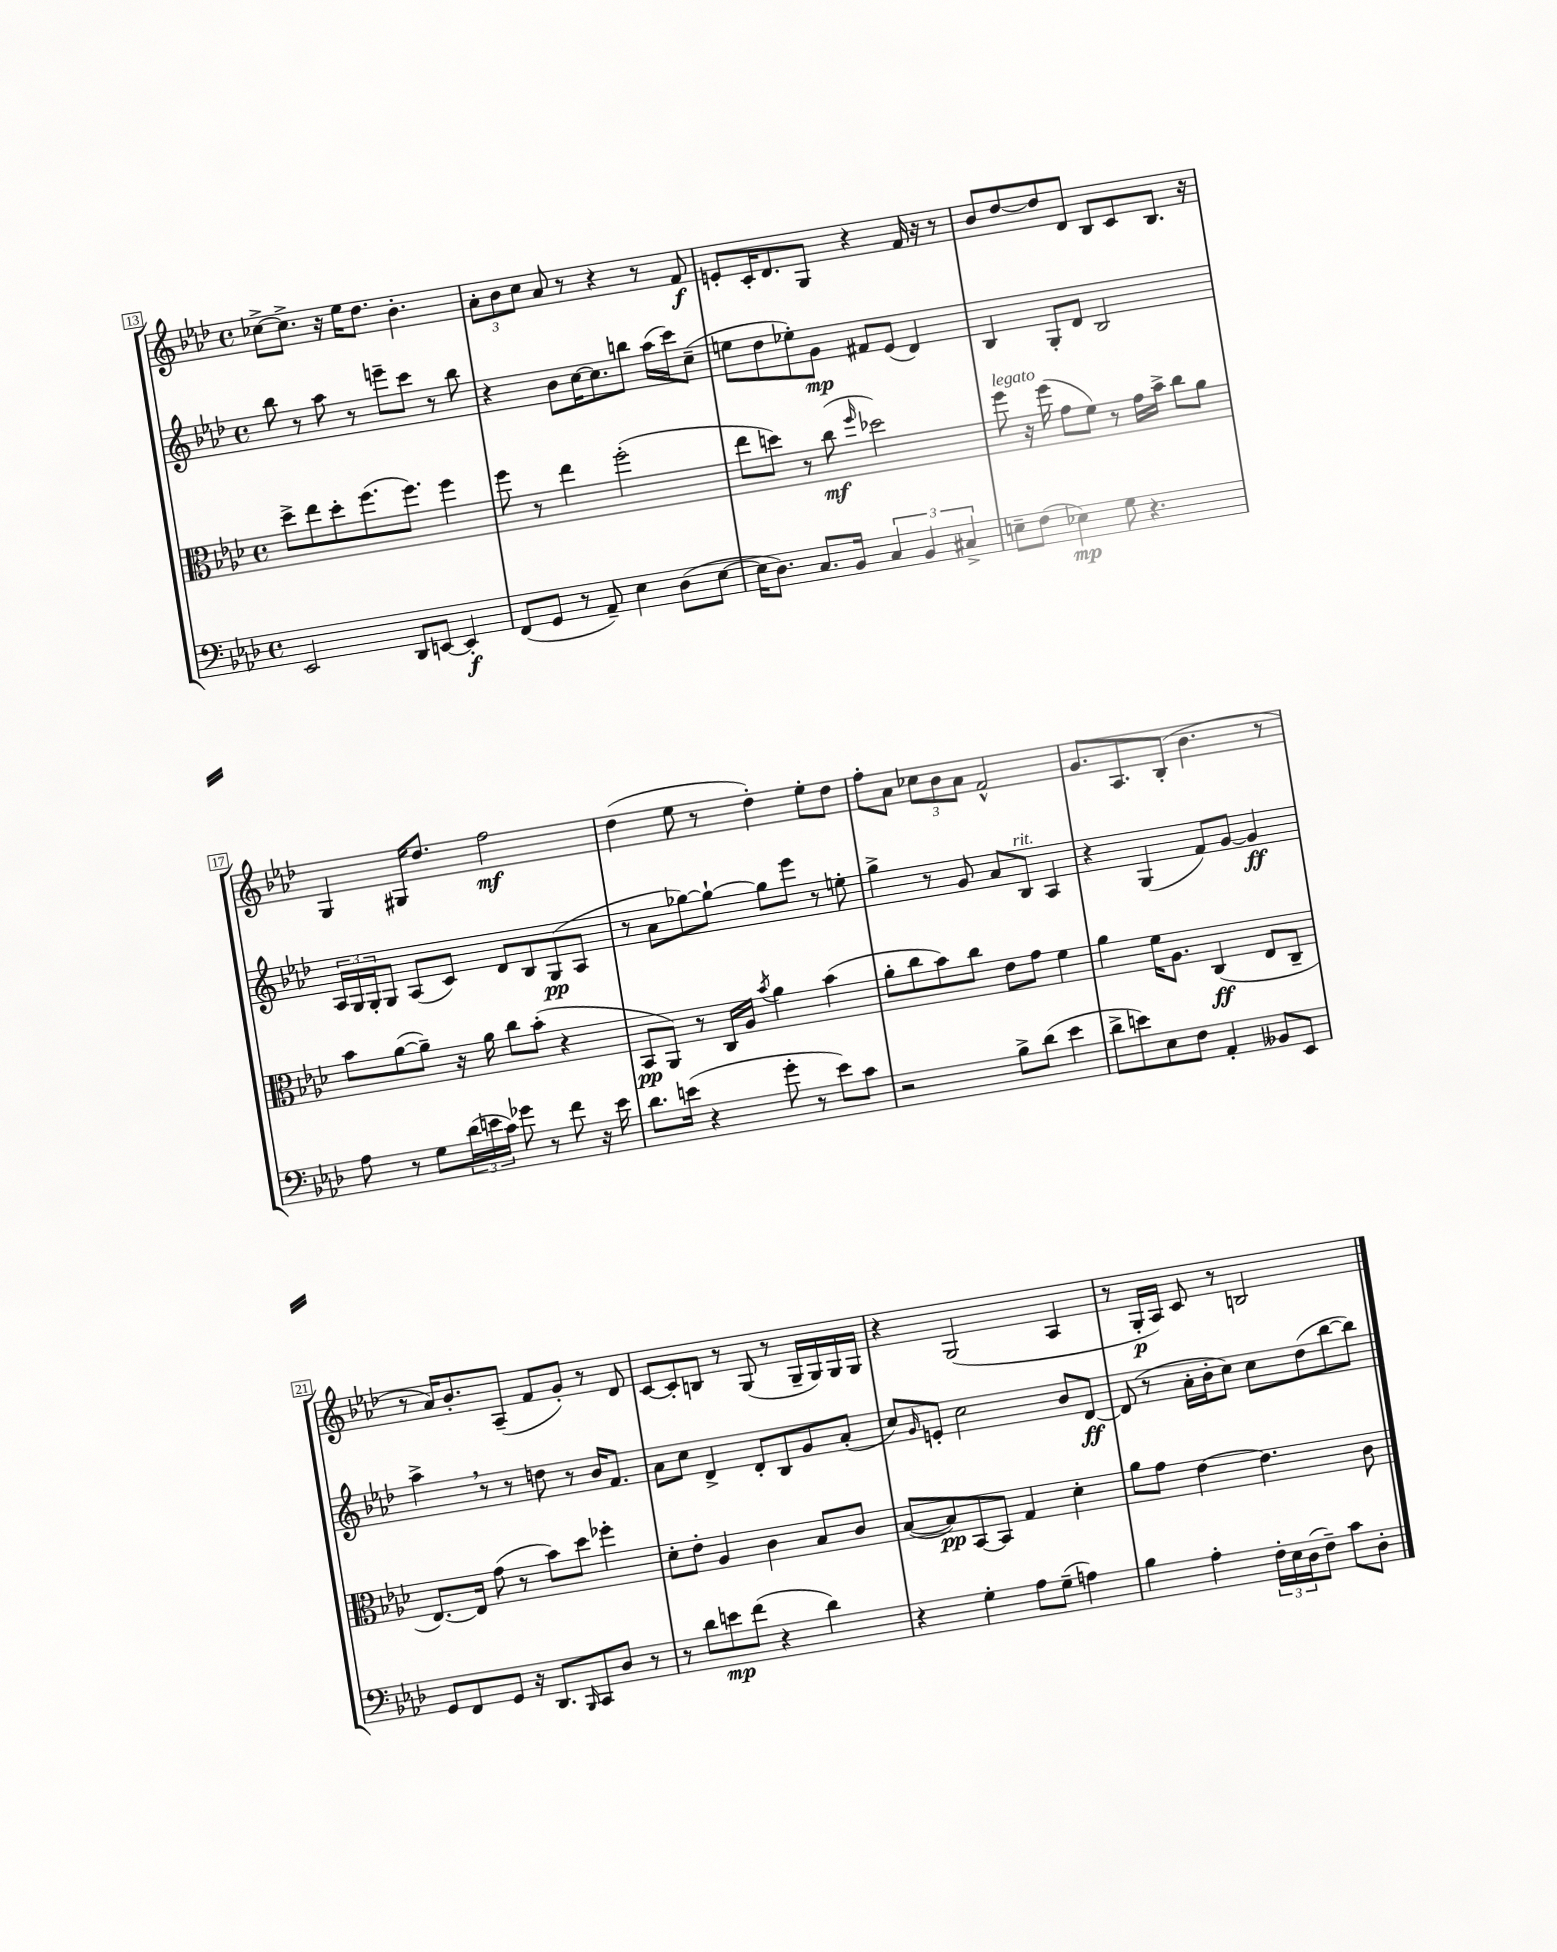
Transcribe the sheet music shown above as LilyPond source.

<<
\new StaffGroup <<
\new Staff = "s0" {
    \clef treble \key aes \major \defaultTimeSignature \time 4/4
    ces''8~-> ces''8.-> r16 ees''16 des''8. bes'4.-. |
    \tuplet 3/2 { aes'8-. bes'8 c''8 } aes'8 r8 r4 r8 f'8\f |
    e'8-. c'16-. des'8. g8 r4 f'16 r16 r8 |
    bes'8 des''8~ des''8 des'8 bes8 c'8 bes8. r16 |
    g4 gis16 des''8. f''2\mf |
    des''4( ees''8 r8 des''4-.) ees''8-. des''8 |
    f''8-. aes'8 \tuplet 3/2 { ces''8 bes'8 aes'8 } f'2-^ |
    g'8. aes8. bes8-.( bes'4. r8 |
    r8 aes'16) bes'8.-. aes8--( f'8 g'8-.) r8 des'8 |
    c'8~ c'8-. b8 r8 g8( r8 g16-- g16) g16 g16 |
    r4 g2( aes4 |
    r8 g16-.\p aes16) c'8 r8 b2 \bar "|." |
}
\new Staff = "s1" {
    \clef treble \key aes \major \defaultTimeSignature \time 4/4
    bes''8 r8 aes''8 r8 e'''8-- c'''8 r8 bes''8 |
    r4 bes'8 c''16~ c''8. b''8 aes''16( c'''16) c''8--( |
    e''8 des''8 ees''8-.) g'8\mp fis'8 ees'8( des'4) |
    bes4 g8-. des'8 bes2 |
    \tuplet 3/2 { aes16 g16 g16-. } g8 aes8( c'8) des'8 bes8 g8\pp( aes8 |
    r8 aes'8 ges''8~) ges''8~-! ges''8 ees'''8 r8 e''8-. |
    g''4-> r8 g'8 aes'8 bes8^\markup { \italic "rit." } aes4 |
    r4 g4( f'8) g'8~ g'4\ff |
    aes''4-> \breathe r8 r8 d''8 r8 bes'16 f'8. |
    aes'8 c''8 des'4-> des'8-. bes8 g'8 aes'8-.( |
    c''8) \grace { g'16 } e'8-. c''2 bes'8 des'8~\ff |
    des'8( r8 aes'16-. bes'16-. c''8) c''8 des''8( bes''8~ bes''8) \bar "|." |
}
\new Staff = "s2" {
    \clef alto \key aes \major \defaultTimeSignature \time 4/4
    des''8-> ees''8 des''8-. f''8.( f''8.) f''4 |
    f''8 r8 ees''4 f''2-.( |
    ees''8 d''8) r8 c''8\mf( \grace { f''16 } des''2) |
    f''8^\markup { \italic "legato" } r16 f''16( g'8 f'8) r8 g'16 bes'16-> c''8 aes'8 |
    bes'8 aes'8~( aes'8--) r16 aes'16 c''8 bes'8-.( r4 |
    bes,8\pp aes,8) r8 c16 aes16 \acciaccatura { bes'8 } aes'4 bes'4( |
    aes'8-. c''8 bes'8) c''8 ees'8 g'8 f'4 |
    aes'4 f'16 aes8. c4\ff( ees8 c8-- |
    ees8.~) ees16 g'8( r8 bes'8) des''8 fes''4-. |
    des'8-. ees'8-. aes4 c'4 bes8 c'8 |
    bes8~( bes8\pp) bes,8~ bes,8 g4 des'4-. |
    aes'8 g'8 ees'4~ ees'4. c'8 \bar "|." |
}
\new Staff = "s3" {
    \clef bass \key aes \major \defaultTimeSignature \time 4/4
    ees,2 des,8 e,8~ e,4-.\f |
    f,8( g,8 r8 aes,8--) ees4 des8( ees8~ |
    ees16 des8.) c8. bes,16 \tuplet 3/2 { c4 bes,4 cis4-> } |
    e8-- f8( ees4\mp) g8 r4. |
    aes8 r8 g8 \tuplet 3/2 { des'16( e'16 c'16) } ges'8 r8 f'8 r16 e'16 |
    des'8. e'16( r4 g'8-. r8 e'8) c'8 |
    r2 bes8-> des'8( ees'4 |
    des'8-> e'8) ees8 f8 aes,4-. beses,8 ees,8 |
    g,8 f,8 g,8 r16 des,8. \grace { bes,,16 } c,8 des8 r8 |
    r8 des'8 e'8\mp f'8( r4 des'4) |
    r4 g4-. aes8 g8--( a4) |
    bes4 aes4-. \tuplet 3/2 { f16-. ees16 des16( } f8--) c'8 des8-. \bar "|." |
}
>>
>>
\layout { \context { \Score currentBarNumber = #13 \override BarNumber.stencil = #(make-stencil-boxer 0.1 0.3 ly:text-interface::print) } }
